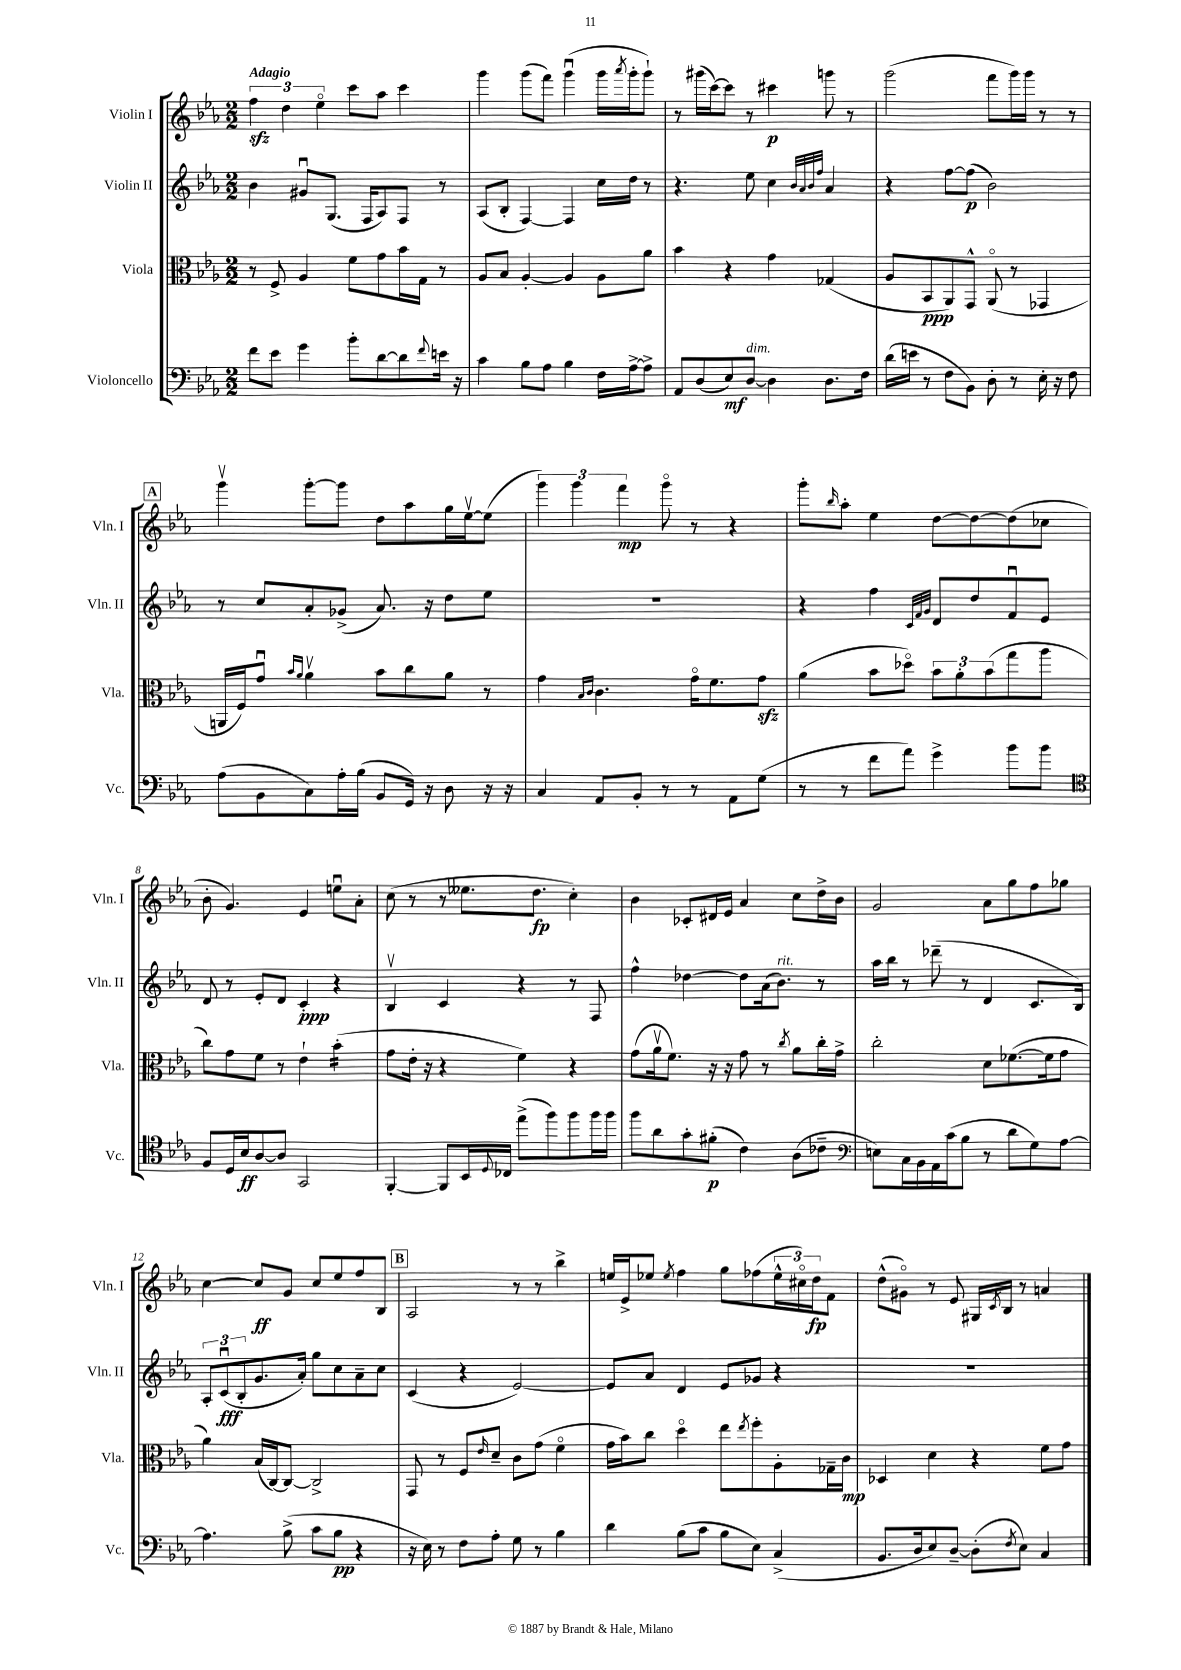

**kern	**kern	**kern	**kern
*staff4	*staff3	*staff2	*staff1
*clefF4	*clefC3	*clefG2	*clefG2
*k[b-e-a-]	*k[b-e-a-]	*k[b-e-a-]	*k[b-e-a-]
*M2/2	*M2/2	*M2/2	*M2/2
8f	8r	4b-	6ff
8e-	8F^	.	.
.	.	.	6dd
4g	4A-	8g#u	.
.	.	.	6ee-o
.	.	(8.G	.
8b-'	8f	.	8ccc
.	.	16F	.
[8d	8g	8A-)	8aa-
8d]	16b-	8F	4ccc
.	16G	.	.
8qqf	.	.	.
16e	8r	8r	.
16r	.	.	.
=	=	=	=
4c	8A-	(8A-	4ggg
.	8B-	8B-'	.
8B-	[4A-'	[4F)	(8ggg
8A-	.	.	8fff)
4B-	4A-]	4F]	(4gggu
16F	8A-	16cc	16ggg
.	.	.	8qaaa-
[16A-^	.	16dd	16ggg'
8A-^]	8a-	8r	8ggg`)
=	=	=	=
8AA-	4b-	4.r	8r
(8D	.	.	(16ggg#
.	.	.	[16ccc)
8E-)	4r	.	8ccc]
[8D	.	8ee-	8r
4D]	4g	4cc	4ccc#
.	.	32qqb-	.
.	.	32qqa-	.
.	.	32qqb-	.
.	.	32qqff	.
8.D	(4G-	4a-	8ggg
.	.	.	8r
16F	.	.	.
=	=	=	=
(16d	8A-	4r	(2ggg
16e	.	.	.
8r	8BB-	.	.
8F	8AA-)	[8ff	.
8BB-)	8GG^^	(8ff]	.
8D'	(8AA-o	2b-)	8fff
8r	8r	.	16ggg)
.	.	.	16ggg
16E-'	4GG-	.	8r
16r	.	.	.
8F	.	.	8r
=	=	=	=
(8A-	16AA	8r	4gggv
.	16F)	.	.
8BB-	8gu	8cc	.
.	16qqb-	.	.
.	16qqa-	.	.
8C)	4a-v	8a-'	[8ggg'
16A-'	.	(8g-^	8ggg]
(16B-	.	.	.
8BB-	8b-	8.a-)	8dd
16GG)	8cc	.	8aa-
16r	.	16r	.
8D	8a-	8dd	16gg
.	.	.	[16ee-v
16r	8r	8ee-	(8ee-]
16r	.	.	.
=	=	=	=
4C	4g	1r	6ggg)
.	.	.	6ggg
.	16qqB-	.	.
.	16qqc	.	.
8AA-	4.c	.	.
.	.	.	6fff
8BB-'	.	.	.
8r	.	.	8gggo
8r	16go	.	8r
.	8.f	.	.
8AA-	.	.	4r
(8G	8g	.	.
=	=	=	=
8r	(4a-	4r	8ggg'
.	.	.	16qqbb-
8r	.	.	8aa-'
8f	8b-	4ff	4ee-
8a-)	8dd-o)	.	.
.	.	32qqc	.
.	.	32qqf	.
.	.	32qqg	.
4g^	12b-	8d	[8dd
.	12a-'	.	.
.	.	8dd	8dd_
.	(12b-	.	.
8b-	8gg	8fu	(8dd]
8b-	8aa-	8e-	8cc-
=	=	=	=
*clefC4	*	*	*
8F	8cc)	8d	8b-'
16D	8g	8r	4.g)
16B-	.	.	.
[8A-	8f	8e-'	.
8A-]	8r	8d	.
2GG	4e-`	4c'	4e-
.	(4b-'	4r	8eeu
.	.	.	8a-'
=	=	=	=
[4FF'	8g	4B-v	(8cc
.	16e-'	.	8r
.	16r	.	.
8FF]	4r	4c	8r
16BB-	.	.	8.ee--
8qqD	.	.	.
16C-	.	.	.
(8ee-^	4f)	4r	.
.	.	.	8.dd
8ff)	.	.	.
8ff	4r	8r	4cc')
16ff	.	8F	.
16ff	.	.	.
=	=	=	=
8ff	(8g	4ff^^	4b-
8a-	16a-v	.	.
.	8.f)	.	.
8g'	.	[4dd-	8c-'
(8f#'	16r	.	16d#
.	16r	.	16e-
4c)	8g	8dd-]	4a-
.	8r	(16a-	.
.	.	8.b-)	.
.	8qcc	.	.
(8A-	8a-	.	8cc
8c-~	16cc'	8r	16dd^
.	16g^	.	16b-
=	=	=	=
*clefF4	*	*	*
8E)	2cc'	16aa-	2g
.	.	16bb-	.
16C	.	8r	.
16BB-	.	.	.
16AA-	.	(8ddd-~	.
(16c	.	.	.
8B-	.	8r	.
8r	8d	4d	8a-
8d	([8.f-	.	8gg
8G)	.	8.c	8ff
.	16f-]	.	.
[8A-	8g	.	8gg-
.	.	16B-)	.
=	=	=	=
4.A-]	4a-)	12A-'	[4cc
.	.	(12cu	.
.	.	12B-'	.
.	(16B-	8.g	8cc]
.	[16C)	.	.
(8B-^	8C_	.	8g
.	.	16a-')	.
8c	2C^]	8gg	8cc
8B-	.	8cc	8ee-
4r	.	8a-~	8ff
.	.	8cc	8B-
=	=	=	=
16r	8GG	(4c	2A-
16E-)	.	.	.
8r	8r	.	.
8F	8F	4r	.
.	16qqe-	.	.
8A-'	8d~	.	.
8G	8c	[2e-)	8r
8r	(8g	.	8r
4B-	4fo	.	4bb-^
=	=	=	=
4d	16g	8e-]	16ee
.	16b-)	.	16e-^
.	8cc	8a-	8ee-
.	.	.	8qee-
(8B-	4ddo	4d	4ff
8c	.	.	.
8B-	8ee-	8e-	8gg
.	8qee-	.	.
8E-)	8ff'	8g-	(8ff-
(4C^	8A-'	4r	24ee-^^
.	.	.	24cc#o)
.	.	.	24dd
.	16G-~	.	8f
.	16c	.	.
=	=	=	=
8.BB-	4D-	1r	(8dd^^
.	.	.	8g#o)
16D	.	.	.
8E-)	4d	.	8r
[8D~	.	.	8e-
(8D']	4r	.	16G#
.	.	.	8qc
.	.	.	16B-
8qF	.	.	.
8E-)	.	.	8r
4C	8f	.	4a
.	8g	.	.
==	==	==	==
*-	*-	*-	*-
